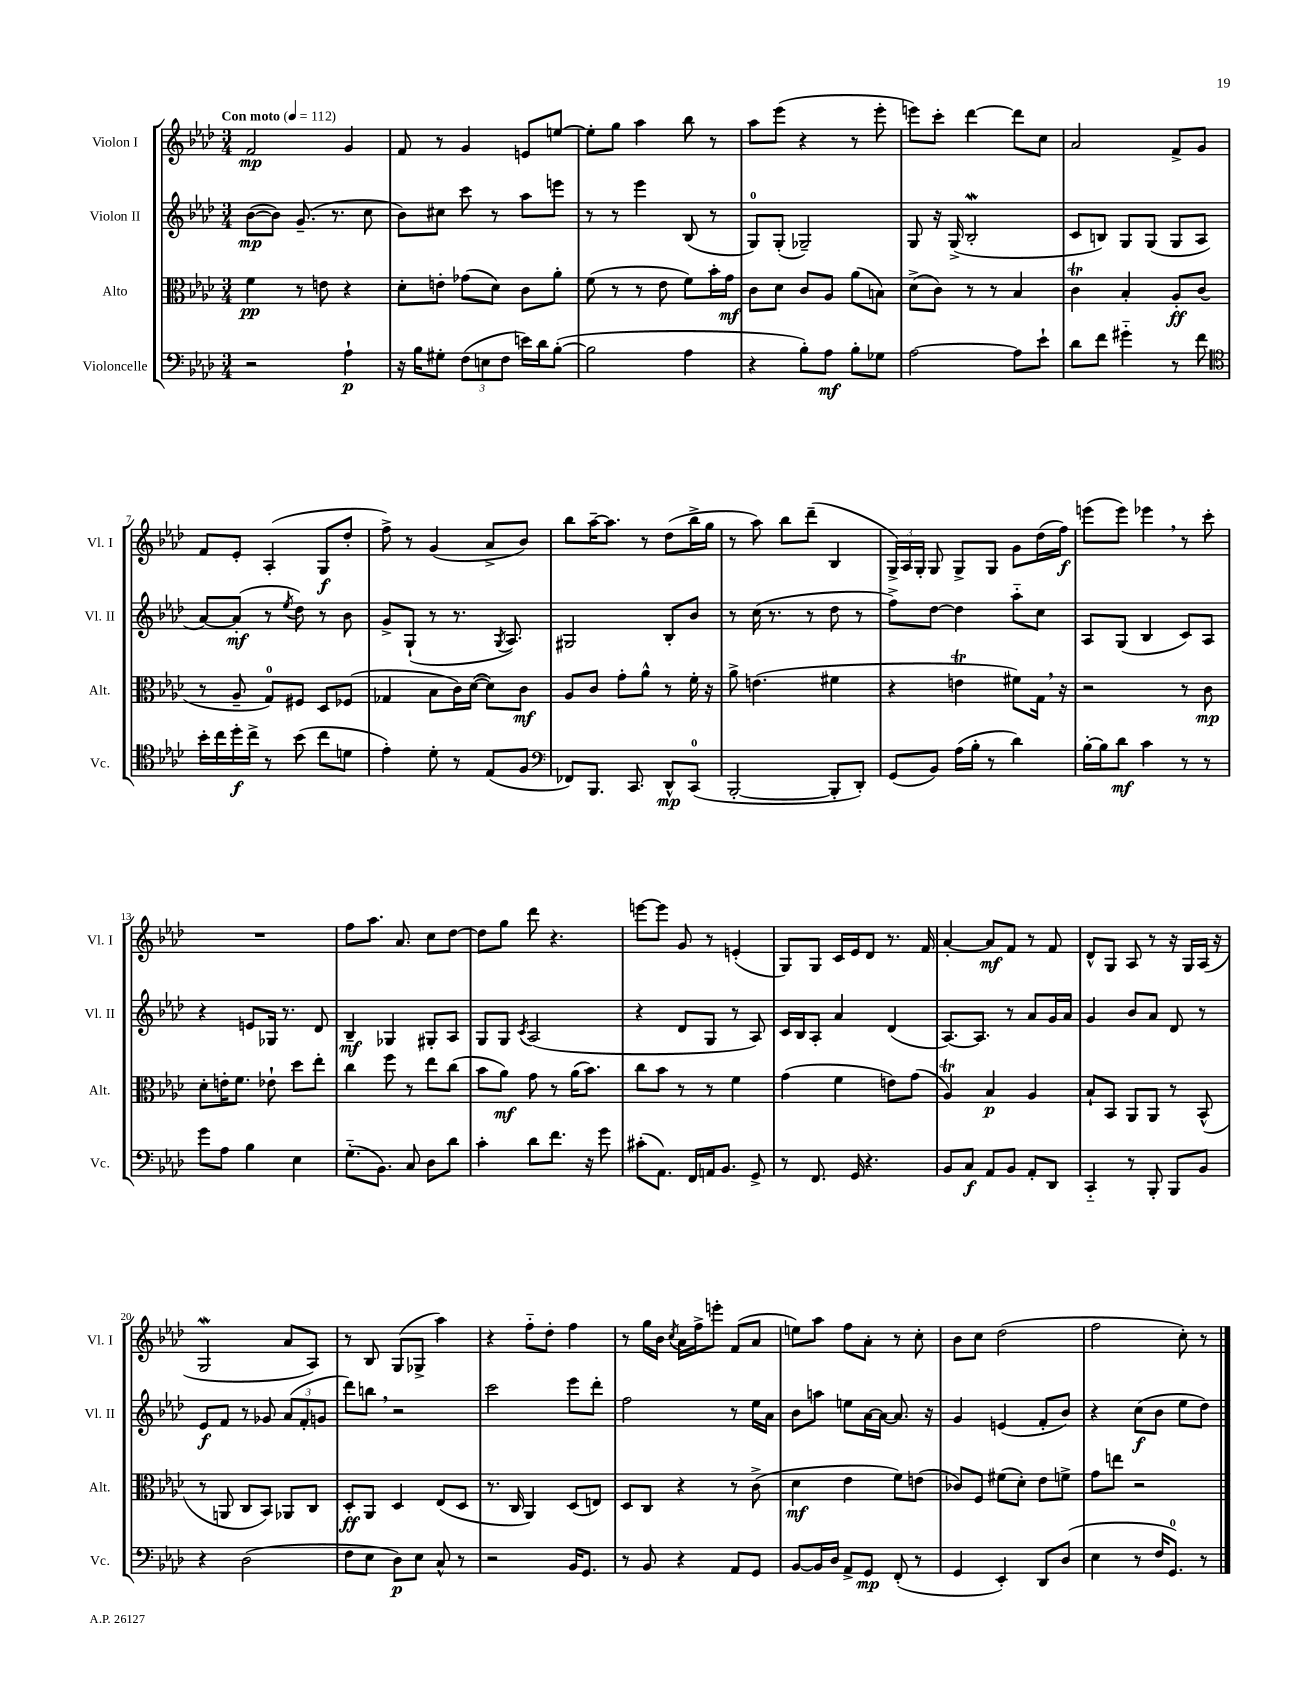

**kern	**kern	**kern	**kern
*staff4	*staff3	*staff2	*staff1
*clefF4	*clefC3	*clefG2	*clefG2
*k[b-e-a-d-]	*k[b-e-a-d-]	*k[b-e-a-d-]	*k[b-e-a-d-]
*M3/4	*M3/4	*M3/4	*M3/4
*MM112	*MM112	*MM112	*MM112
2r	4f	([8b-	2f
.	.	8b-])	.
.	8r	(8.g~	.
.	8e	.	.
.	.	8.r	.
4A-`	4r	.	4g
.	.	8cc	.
=	=	=	=
16r	8d-'	8b-)	8f
16B-	.	.	.
8G#'	8e'	8cc#	8r
(12F	(8g-	8ccc	4g
12E	.	.	.
.	8d-)	8r	.
12F	.	.	.
16e)	8c	8aa-	8e
16d-	.	.	.
([8B-'	8a-'	8eee	[8ee
=	=	=	=
2B-]	(8f	8r	8ee']
.	8r	8r	8gg
.	8r	4eee-	4aa-
.	8e-	.	.
4A-	8f)	(8B-	8bb-
.	16b-'	8r	8r
.	16g	.	.
=	=	=	=
4r	8c	8G)	8aa-
.	8d-	(8G'	(8eee-
8B-')	8c	2G-~)	4r
8A-	8A-	.	.
8B-'	(8a-	.	8r
8G-	8B)	.	8eee-'
=	=	=	=
[2A-	(8d-^	8G	8eee)
.	8c)	16r	8ccc'
.	.	(16G^	.
.	8r	2B-'	[4ddd-
.	8r	.	.
8A-]	4B-	.	8ddd-]
8e-`	.	.	8cc
=	=	=	=
8d-	4c	8c	2a-
8f	.	8B)	.
4g#'~	4B-'	8G	.
.	.	(8G	.
8r	8A-'	8G	8f^
8f	(8c	8A-	8g
=	=	=	=
*clefC4	*	*	*
16b-'	8r	[8a-)	8f
16cc	.	.	.
16dd-'	8A-~	(8a-']	8e-'
16cc^	.	.	.
8r	8G)	8r	(4A-'
.	.	8qee-	.
(8b-	8F#	8dd-)	.
8cc	8D-	8r	8G
8d	(8F-	8b-	8dd-'
=	=	=	=
4e-')	4G-	8g^	8ff^)
.	.	(8G`	8r
8d-'	8B-	8r	(4g
8r	16c)	8.r	.
.	([16d-	.	.
(8E-	8d-])	.	8a-^
.	.	8qG	.
.	.	8.A-)	.
8F	8c	.	8b-)
=	=	=	=
*clefF4	*	*	*
8FF-)	8A-	2G#	8bb-
8.BBB-	8c	.	[16aa-~
.	.	.	8.aa-]
.	8g'	.	.
8.CC	.	.	.
.	8a-^^	.	8r
8DD-^^	8r	8B-'	(8dd-
(8CC	16f'	8b-	16bb-^
.	16r	.	16gg
=	=	=	=
[2BBB-'	8a-^	8r	8r
.	(4.e	(16cc	8aa-)
.	.	8.r	.
.	.	.	8bb-
.	.	8r	(8ddd-~
8BBB-']	4f#	8dd-	4B-
8DD-')	.	8r	.
=	=	=	=
(8GG	4r	8ff^)	24G^)
.	.	.	24A-
.	.	.	24G'
8BB-)	.	[8dd-	8G
(16A-	4e	4dd-]	8G^
16B-'	.	.	.
8r	.	.	8G
4d-)	8f#)	8aa-'~	8g
.	16G	8cc	(16dd-
.	16r	.	16ff)
=	=	=	=
[16B-'	2r	8A-	(8eee
16B-]	.	.	.
8d-	.	(8G	8eee)
4c	.	4B-	4eee-
8r	8r	8c)	8r
8r	8c	8A-	8ccc'
=	=	=	=
8g	8d-'	4r	2.r
8A-	16e'	.	.
.	8.f	.	.
4B-	.	8e	.
.	8e-`	16G-	.
.	.	8.r	.
4E-	8dd-	.	.
.	8ee-'	8d-	.
=	=	=	=
(8.G'~	4cc	4B-~	8ff
.	.	.	8.aa-
8.BB-)	.	.	.
.	8ff	4G-	.
.	.	.	8.a-
8C	8r	.	.
8D-	8ee-	8G#'	8cc
8d-	(8cc	8A-	[8dd-
=	=	=	=
4c'	8b-	8G	8dd-]
.	8a-)	8G	8gg
.	.	8qc	.
8d-	8g	(2A-	8ddd-
8.f	8r	.	4.r
.	(16a-	.	.
16r	8.b-)	.	.
8g	.	.	.
=	=	=	=
(8c#'	8cc	4r	[8eee
8.AA-)	8b-	.	8eee]
.	8r	8d-	8g
16FF	.	.	.
16AA	8r	8G	8r
8.BB-	.	.	.
.	4f	8r	(4e'
8GG^	.	8A-)	.
=	=	=	=
8r	(4g	16c	8G)
.	.	16B-	.
8.FF	.	8A-'	8G
.	4f	4a-	16c
16GG	.	.	16e-
4.r	.	.	8d-
.	8e)	(4d-	8.r
.	(8g	.	.
.	.	.	16f
=	=	=	=
8BB-	4A-)	[8.A-)	[4a-'
8C	.	.	.
.	.	8.A-]	.
8AA-	4B-	.	8a-]
8BB-	.	8r	8f
8AA-'	4A-	8a-	8r
8DD-	.	16g	8f
.	.	16a-	.
=	=	=	=
4CC'~	8B-`	4g	8d-^^
.	8BB-	.	8G
8r	8AA-	8b-	8A-
8BBB-'	8AA-	8a-	8r
8BBB-	8r	8d-	16r
.	.	.	16G
8BB-	(8BB-^^	8r	(16A-
.	.	.	16r
=	=	=	=
4r	8r	8e-	2G
.	8AA	8f	.
(2D-	8C	8r	.
.	8BB-)	8g-	.
.	8AA-	(12a-	8a-
.	.	12f'	.
.	8C	.	8A-)
.	.	12g	.
=	=	=	=
8F	8D-'	8ddd-)	8r
8E-	8AA-	8bb	8B-
8D-)	4D-	2r	(8G
8E-	.	.	8G-^
8C^^	(8E-	.	4aa-)
8r	8D-	.	.
=	=	=	=
2r	8.r	2ccc	4r
.	16C	.	.
.	4AA-)	.	8ff'~
.	.	.	8dd-'
16BB-	(8D-	8eee-	4ff
8.GG	.	.	.
.	8E)	8ddd-'	.
=	=	=	=
8r	8D-	2ff	8r
8BB-	8C	.	16gg
.	.	.	16b-
.	.	.	8qcc
4r	4r	.	16a-
.	.	.	16ff^
.	.	.	8eee'
8AA-	8r	8r	(8f
8GG	(8c^	16ee-	8a-
.	.	16a-	.
=	=	=	=
[8BB-	4d-	8b-	8ee)
16BB-]	.	8aa	8aa-
16D-	.	.	.
8AA-^	4e-	8ee	8ff
8GG	.	[16a-	8a-'
.	.	16a-_	.
(8FF'	8f)	8.a-]	8r
8r	(8e	.	8cc'
.	.	16r	.
=	=	=	=
4GG	8c-)	4g	8b-
.	8F	.	8cc
4EE-')	(8f#	(4e	(2dd-
.	8d-')	.	.
8DD-	8e-	8f'	.
(8D-	8f^	8b-)	.
=	=	=	=
4E-	8g	4r	2ff
.	8ee	.	.
8r	2r	(8cc	.
16F	.	8b-	.
8.GG)	.	.	.
.	.	8ee-	8cc')
8r	.	8dd-)	8r
==	==	==	==
*-	*-	*-	*-
